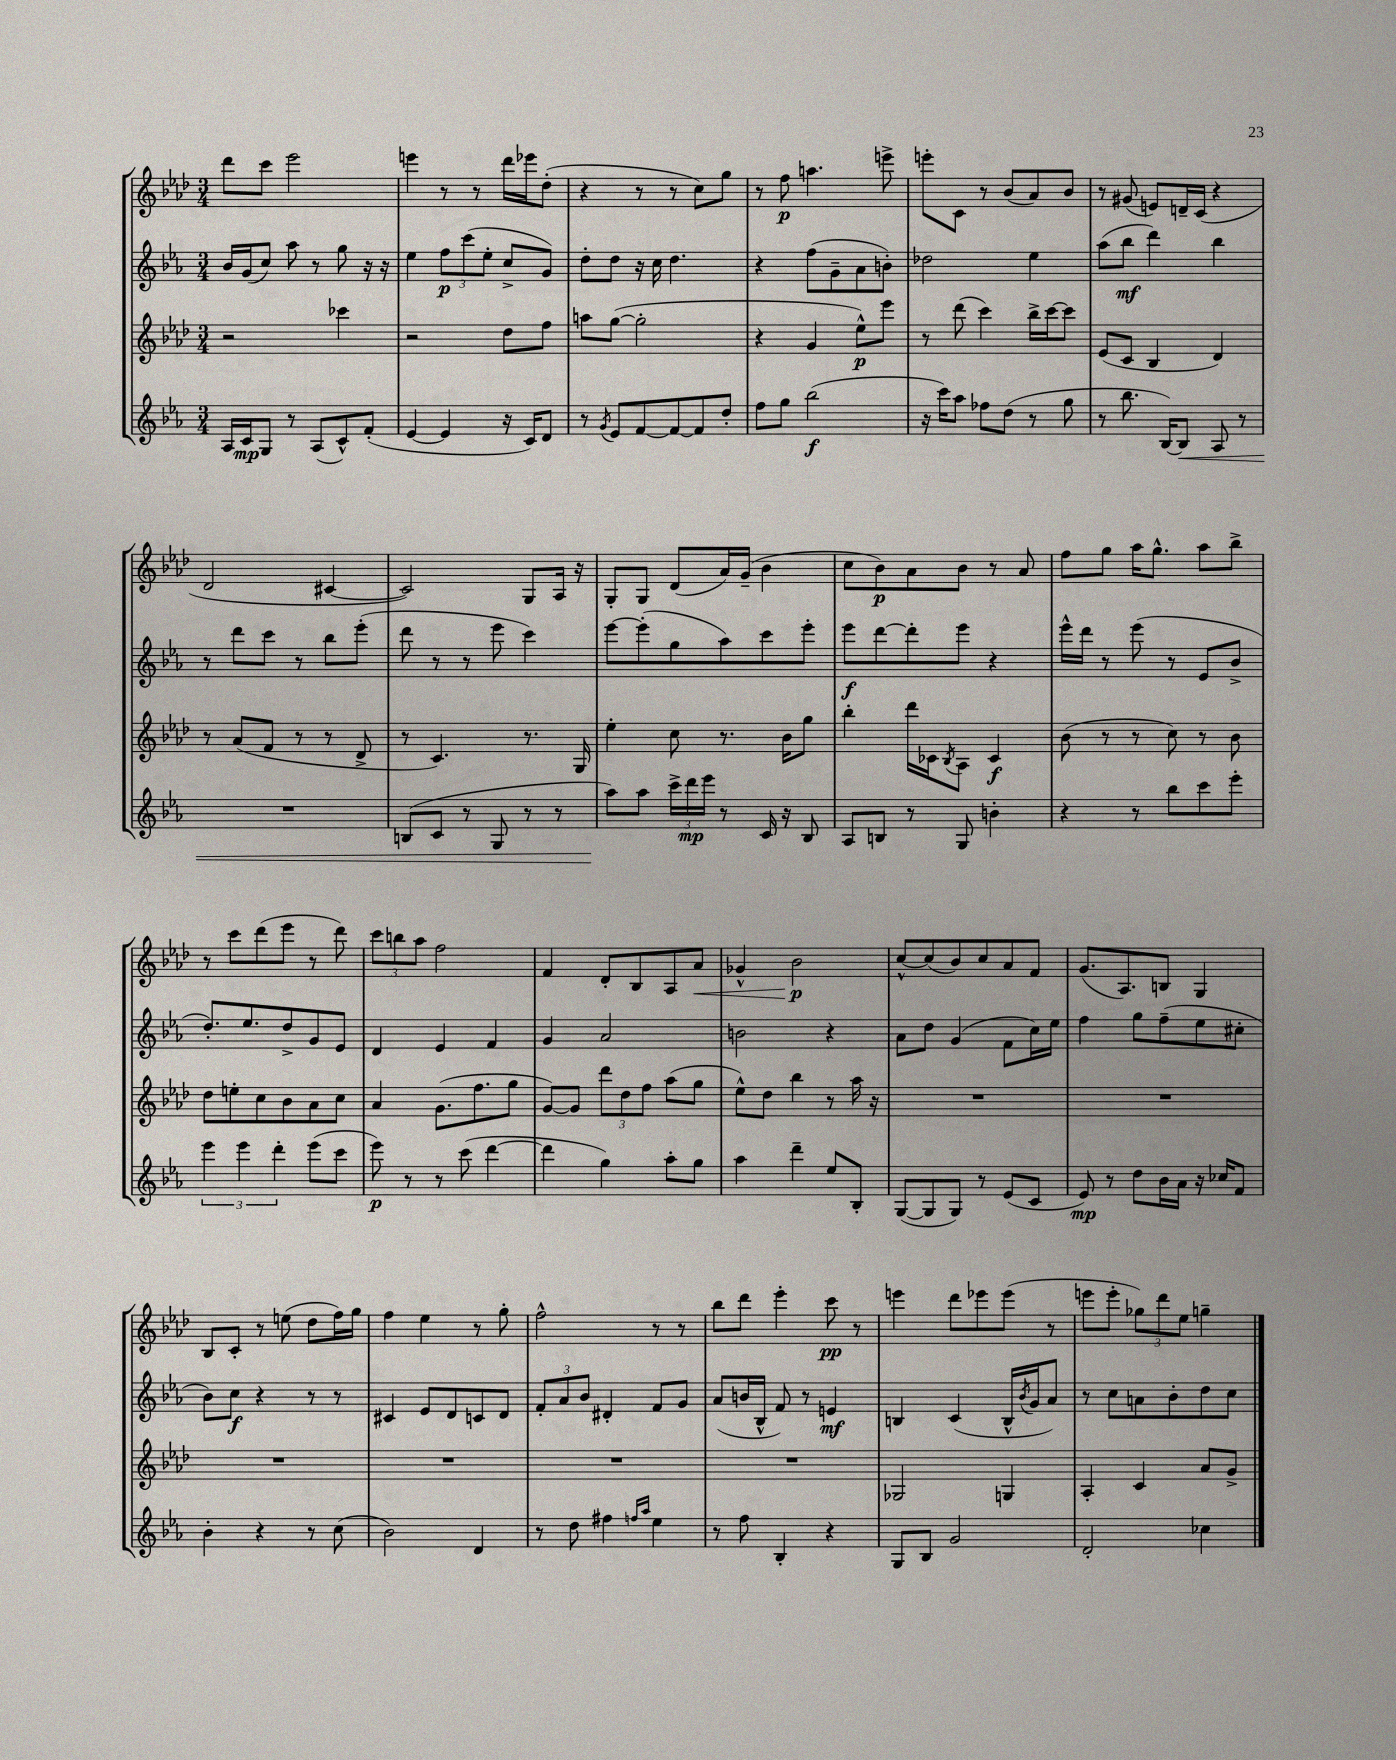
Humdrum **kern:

**kern	**kern	**kern	**kern
*staff4	*staff3	*staff2	*staff1
*clefG2	*clefG2	*clefG2	*clefG2
*k[b-e-a-]	*k[b-e-a-d-]	*k[b-e-a-]	*k[b-e-a-d-]
*M3/4	*M3/4	*M3/4	*M3/4
16A-/LL	2r	16b-/LL	8ddd-\L
16c/J	.	(16g/J	.
8G/J	.	8cc/J)	8ccc\J
8r	.	8aa-\	2eee-\
(8A-/L	.	8r	.
8c^^/)	4ccc-\	8gg\	.
(8f'/J	.	16r	.
.	.	16r	.
=	=	=	=
[4e-/	2r	4ee-\	4eee\
4e-/]	.	12ff\L	8r
.	.	(12ccc\	.
.	.	.	8r
.	.	12ee-'\J	.
16r	8dd-\L	8cc^/L	16ddd-\LL
16c/LK)	.	.	16eee-\J
8d/J	8ff\J	8g/J)	(8dd-'\J
=	=	=	=
8r	8aa\L	8dd'\L	4r
8qg/	.	.	.
8e-/L	([8gg\J	8dd\J	.
[8f/	2gg'\]	16r	8r
.	.	16cc\	.
8f/_	.	4.dd\	8r
8f/]	.	.	8cc\L)
8dd'/J	.	.	8gg\J
=	=	=	=
8ff\L	4r	4r	8r
8gg\J	.	.	8ff\
(2bb-\	4g/	(8ff\L	4.aa\
.	.	8g~\	.
.	8ee-^^\L)	8a-\	.
.	8eee-\J	8b'\J)	8eee^\
=	=	=	=
16r	8r	2dd-\	8eee'\L
16ccc\LK)	.	.	.
8aa-\J	(8ddd-\	.	8c\J
8ff-\L	4ccc\)	.	8r
(8dd\J	.	.	(8b-/L
8r	16bb-^\LL	4ee-\	8a-/)
.	[16ccc\J	.	.
8gg\	8ccc\]J	.	8b-/J
=	=	=	=
8r	(8e-/L	(8aa-\L	8r
8.bb-\	8c/J	8bb-\J	(8g#/
.	4B-/	4ddd\)	8e/L)
[16B-/LK)	.	.	.
8B-/]J	.	.	16d~/L
.	.	.	(16c/JJ
8A-/	4d-/)	4bb-\	4r
8r	.	.	.
=	=	=	=
2.r	8r	8r	2d-/
.	(8a-/L	8ddd\L	.
.	8f/J	8ccc\J	.
.	8r	8r	.
.	8r	8bb-\L	[4c#/
.	8d-^/	(8eee-'\J	.
=	=	=	=
(8B/L	8r	8ddd\	2c#/])
8c/J	4.c/)	8r	.
8r	.	8r	.
8G/	.	8eee-\	.
8r	8.r	4ccc\)	8G/L
8r	.	.	16A-/Jk
.	16G/	.	16r
=	=	=	=
8aa-\L)	4ee-'\	[8eee-\L	8G'/L
8aa-\J	.	(8eee-'\]	8G/J
24ccc^\LL	8cc\	8gg\	(8d-/L
24ddd\	.	.	.
24eee-\JJ	.	.	.
8r	8.r	8aa-\)	16a-/L)
.	.	.	(16g~/JJ
16c/	.	8ccc\	4b-\
16r	16b-\LK	.	.
8B-/	8gg\J	8eee-'\J	.
=	=	=	=
8A-/L	4bb-'\	8eee-\L	8cc\L
8B/J	.	[8ddd\	8b-\)
8r	16ddd-\LL	8ddd'\]	8a-\
.	16c-\J	.	.
.	8qB-/	.	.
8G/	8A-\J	8eee-\J	8b-\J
4b'\	4c-/	4r	8r
.	.	.	8a-/
=	=	=	=
4r	(8b-\	16eee-^^\LL	8ff\L
.	.	16ddd\JJ	.
.	8r	8r	8gg\J
8r	8r	(8eee-\	16aa-\LK
.	.	.	8.gg^^\J
8bb-\L	8cc\)	8r	.
8ccc\	8r	8e-/L	8aa-\L
8eee-'\J	8b-\	8b-^/J	8bb-^\J
=	=	=	=
6eee-\	8dd-\L	8.dd'/L)	8r
.	8ee'\	.	8ccc\L
6eee-\	.	.	.
.	.	8.ee-/	.
.	8cc\	.	(8ddd-\
6ddd'\	.	.	.
.	8b-\	8dd^/	8eee-\J
(8eee-\L	8a-\	8g/	8r
8ccc\J	8cc\J	8e-/J	8ddd-\)
=	=	=	=
8eee-\)	4a-/	4d/	12ccc\L
.	.	.	12bb\
8r	.	.	.
.	.	.	12aa-\J
8r	(8.g\L	4e-/	2ff\
(8ccc\	.	.	.
.	8.ff\	.	.
[4ddd\	.	4f/	.
.	8gg\J	.	.
=	=	=	=
4ddd\]	[8g/L)	4g/	4f/
.	8g/]J	.	.
4gg\)	12ddd-\L	2a-/	8d-'/L
.	12dd-\	.	.
.	.	.	8B-/
.	12ff\J	.	.
8aa-'\L	(8aa-\L	.	8A-/
8gg\J	8gg\J	.	8a-/J
=	=	=	=
4aa-\	8ee-^^\L)	2b\	4g-^^/
.	8dd-\J	.	.
4ddd~\	4bb-\	.	2b-\
8ee-/L	8r	4r	.
8B-'/J	16aa-\	.	.
.	16r	.	.
=	=	=	=
([8G/L	2.r	8a-\L	[8cc^^/L
8G/]	.	8dd\J	(8cc/]
8G/J)	.	(4g/	8b-/)
8r	.	.	8cc/
(8e-/L	.	8f\L	8a-/
8c/J	.	16cc\L)	8f/J
.	.	16ee-\JJ	.
=	=	=	=
8e-/)	2.r	4ff\	(8.g/L
8r	.	.	.
.	.	.	8.A-/)
8dd\L	.	8gg\L	.
16b-\L	.	(8ff~\	8B/J
16a-\JJ	.	.	.
16r	.	8ee-\	4G/
16cc-/LK	.	.	.
8f/J	.	8cc#'\J	.
=	=	=	=
4b-'\	2.r	8b-\L)	8B-/L
.	.	8cc\J	8c'/J
4r	.	4r	8r
.	.	.	(8ee\
8r	.	8r	8dd-\L
(8cc\	.	8r	16ff\L)
.	.	.	16gg\JJ
=	=	=	=
2b-\)	2.r	4c#/	4ff\
.	.	8e-/L	4ee-\
.	.	8d/	.
4d/	.	8c/	8r
.	.	8d/J	8gg'\
=	=	=	=
8r	2.r	12f'/L	2ff^^\
.	.	12a-/	.
8dd\	.	.	.
.	.	12b-/J	.
4ff#\	.	4d#'/	.
16qqff/LL	.	.	.
16qqaa-/JJ	.	.	.
4ee-\	.	8f/L	8r
.	.	8g/J	8r
=	=	=	=
8r	2.r	(8a-/L	8bb-\L
8ff\	.	16b/L	8ddd-\J
.	.	16B-^^/JJ	.
4B-'/	.	8f/)	4eee-'\
.	.	8r	.
4r	.	4e/	8ccc\
.	.	.	8r
=	=	=	=
8G/L	2G-/	4B/	4eee\
8B-/J	.	.	.
2g/	.	(4c/	8ddd-\L
.	.	.	8eee-\
.	4G/	16B^^/LL	(8eee-\J
.	.	8qb-/	.
.	.	16g/J	.
.	.	8a-/J)	8r
=	=	=	=
2d'/	4A-'/	8r	8eee\L
.	.	8cc\L	8eee'\J
.	4c/	8a\	12gg-\L)
.	.	.	12ddd-\
.	.	8b-'\	.
.	.	.	12ee-\J
4cc-\	8a-/L	8dd\	4gg~\
.	8g^/J	8cc\J	.
==	==	==	==
*-	*-	*-	*-
